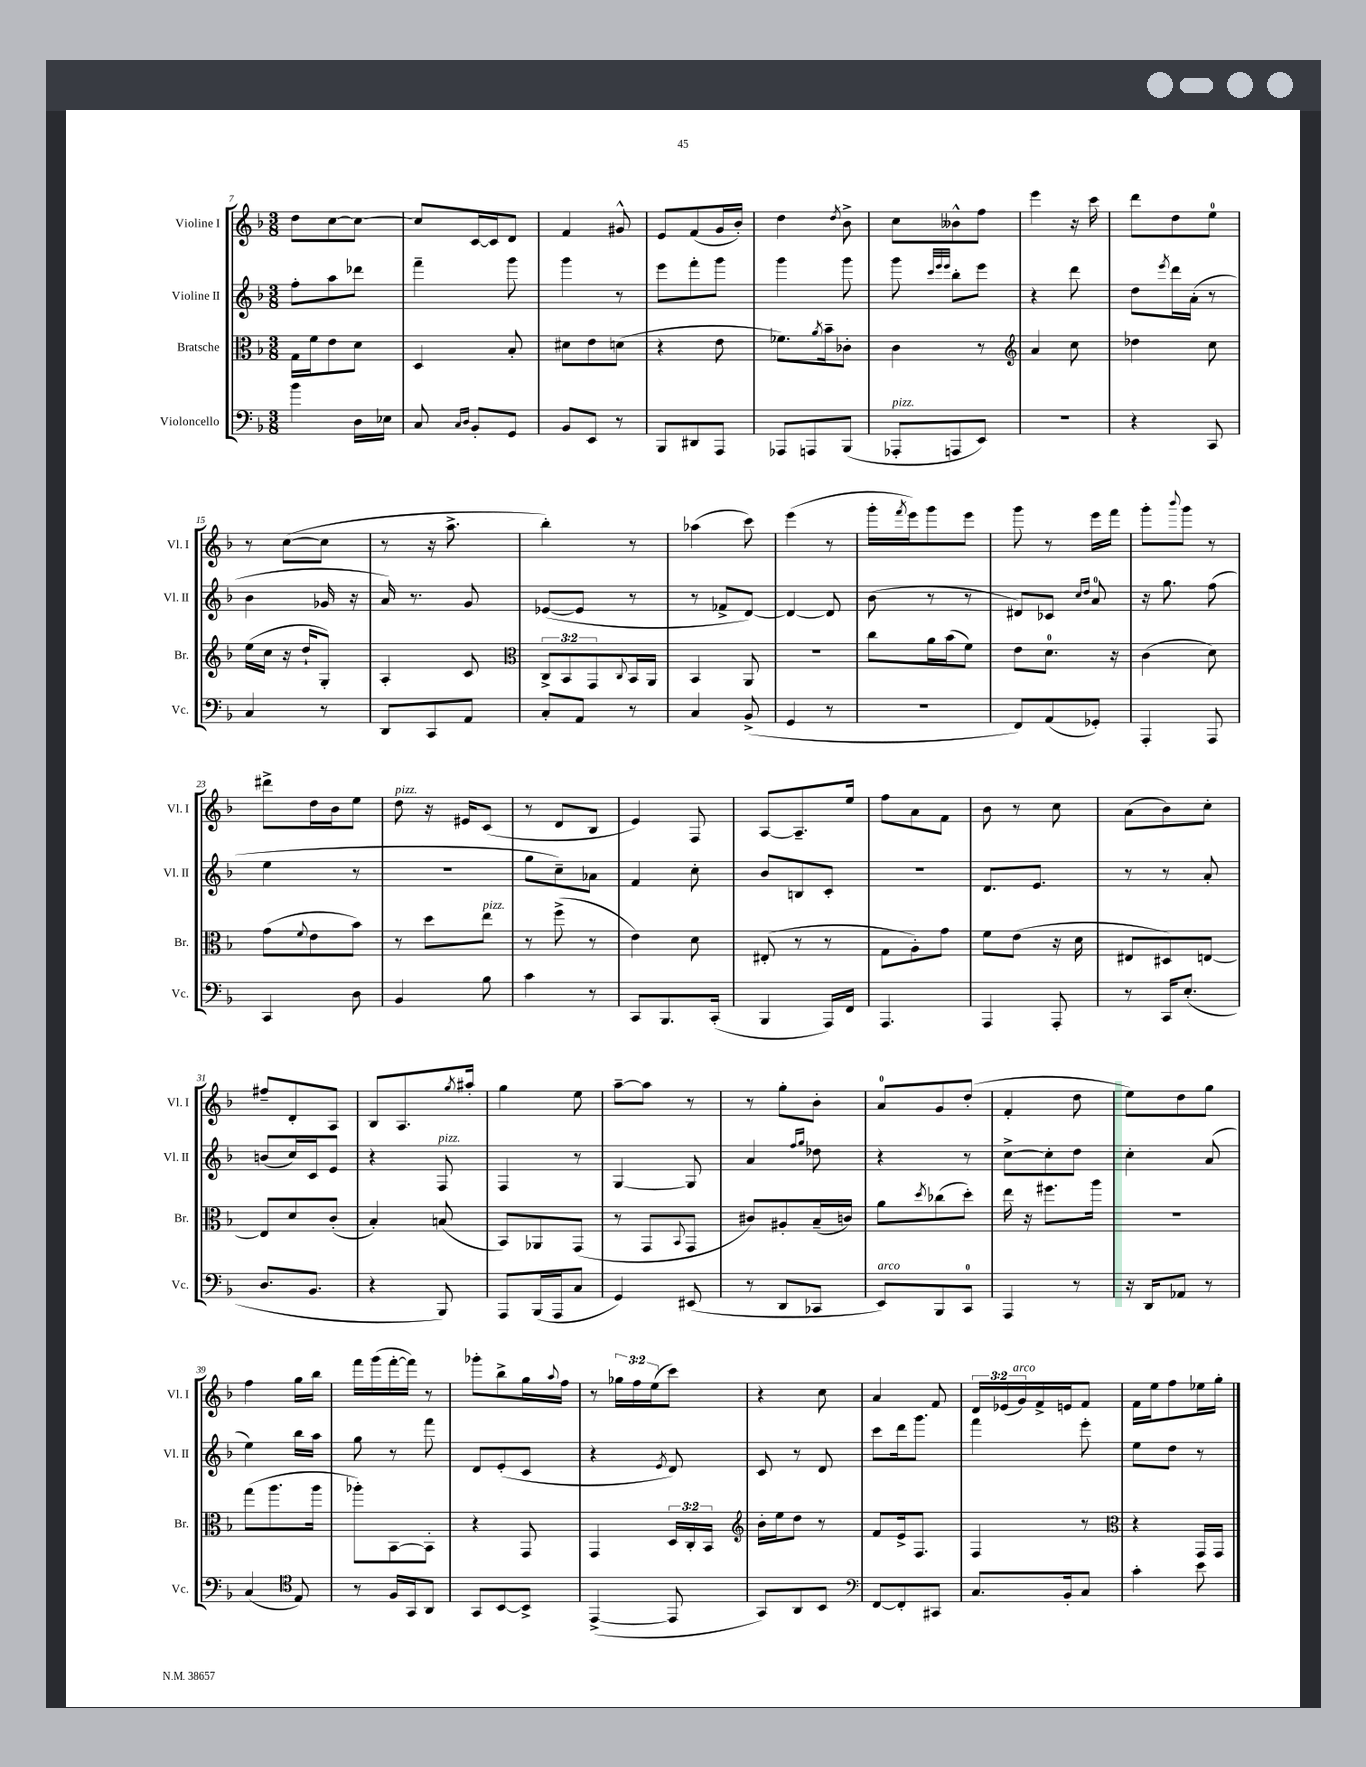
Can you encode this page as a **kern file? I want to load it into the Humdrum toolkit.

**kern	**kern	**kern	**kern
*part4	*part3	*part2	*part1
*staff4	*staff3	*staff2	*staff1
*I"Violoncello	*I"Bratsche	*I"Violine II	*I"Violine I
*I'Vc.	*I'Br.	*I'Vl. II	*I'Vl. I
*clefF4	*clefC3	*clefG2	*clefG2
*k[b-]	*k[b-]	*k[b-]	*k[b-]
*M3/8	*M3/8	*M3/8	*M3/8
=7	=7	=7	=7
4b-\	16G\LL	8ff'\L	8dd\L
.	16f\J	.	.
.	8e\	8aa\	[8cc\
16D\LL	8d\J	8ddd-X\J	8cc\J_
16E-X\JJ	.	.	.
=8	=8	=8	=8
8C/	4D/	4fff~\	8cc/L]
16qqC/LL	.	.	.
16qqD/JJ	.	.	.
8BB-'/L	.	.	[16c/L
.	.	.	16c/J]
8GG/J	8B-'/	8ggg\	8d/J
=9	=9	=9	=9
8BB-/L	8d#X\L	4ggg\	4f/
8EE/J	8e\	.	.
8r	(8dn\J	8r	8g#X^^/
=10	=10	=10	=10
8BBB-/L	4r	8eee\L	8e/L
8DD#X/	.	8fff'\	(8f/
8AAA/J	8e\	8ggg\J	16g/L
.	.	.	16b-'/JJ)
=11	=11	=11	=11
8AAA-X/L	8.f-X\L)	4ggg\	4dd\
8AAAn/	.	.	.
.	8qa/	.	.
.	16b-~\k	.	.
.	.	.	8qdd/
(8BBB-/J	8c-X'\J	8ggg\	8b-^\
=12	=12	=12	=12
!LO:TX:a:i:t=pizz.	!	!	!
8AAA-X'/L	4c\	8ggg\	8cc\L
.	.	32qqccc/LLL	.
.	.	32qqeee/	.
.	.	32qqeee/JJJ	.
8AAAn/	.	8bb-'\L	8b--X^^\
8EE/J)	8r	8eee\J	8ff\J
=13	=13	=13	=13
*	*clefG2	*	*
4.r	4a/	4r	4eee\
.	8cc\	8ddd\	16r
.	.	.	16ccc\
=14	=14	=14	=14
4r	4dd-X\	8dd\L	8ddd\L
.	.	8qeee/	.
.	.	16ddd\L	8dd\
.	.	(16a'\JJ	.
8CC/	8cc\	8r	8ee\J
!!LO:LB:g=z
=15	=15	=15	=15
4C/	(16ee\LL	4b-\	8r
.	16cc\JJ	.	.
.	16r	.	([8cc\L
.	16dd`/KL	.	.
8r	8G'/J)	16g-X/	8cc\J]
.	.	16r	.
=16	=16	=16	=16
8DD/L	4A'/	16a/)	8r
.	.	8.r	.
8CC/	.	.	16r
.	.	.	8.aa^\
8AA/J	8c/	8g/	.
=17	=17	=17	=17
*	*clefC3	*	*
8C'/L	12C^/L	([8e-X/L	4bb-'\)
.	12BB-/	.	.
8AA/J	.	8e-/J]	.
.	12GG/	.	.
.	8qqC/	.	.
8r	16BB-/L	8r	8r
.	16AA/JJ	.	.
=18	=18	=18	=18
4C/	4BB-/	8r	(4aa-X\
.	.	8f-X^/L	.
(8BB-^/	8AA/	[8d/J)	8ccc\)
=19	=19	=19	=19
4GG/	4.r	4d/_	(4eee\
8r	.	8d/]	8r
=20	=20	=20	=20
4.r	8cc\L	(8b-\	16ggg'\LL
.	.	.	8qfff/
.	.	.	16eee\J)
.	16a\L	8r	8ggg\
.	(16b-\J	.	.
.	8f\J)	8r	8eee\J
=21	=21	=21	=21
8FF/L)	8e\L	8d#X/L)	8ggg\
(8AA/	8.d\J	8c-X/J	8r
.	.	16qqcc/LL	.
.	.	16qqdd/JJ	.
8GG-X'/J)	.	8a/	16eee\LL
.	16r	.	16fff\JJ
=22	=22	=22	=22
4AAA'/	(4c\	16r	8ggg'\L
.	.	8.gg\	.
.	.	.	8qqbbb-/
.	.	.	8ggg\J
8AAA/	8d\)	(8ff\	8r
!!LO:LB:g=z
=23	=23	=23	=23
4CC/	(8g\L	4ee\	8ddd#X^\L
.	8qqf/	.	.
.	8e\	.	16dd\L
.	.	.	16b-\J
8D\	8b-\J)	8r	8ee\J
=24	=24	=24	=24
!	!	!	!LO:TX:a:i:t=pizz.
4BB-/	8r	4.r	8dd\
.	8dd\L	.	16r
.	.	.	16e#X/KL
!	!LO:TX:a:i:t=pizz.	!	!
8B-\	8ee\J	.	(8c/J
=25	=25	=25	=25
4c\	8r	8gg\L	8r
.	(8ff^\	8cc~\)	8d/L
8r	8r	8a-X\J	8B-/J
=26	=26	=26	=26
8CC/L	4e\)	4f/	4e/)
8.BBB-/	.	.	.
.	8d\	8cc'\	8F/
(16CC'/Jk	.	.	.
=27	=27	=27	=27
4BBB-/	(8E#X'/	8b-/L	[8A/L
.	8r	8Bn/	8.A~/]
16AAA/LL)	8r	8c'/J	.
16FF/JJ	.	.	16ee/Jk
=28	=28	=28	=28
4.AAA/	8G\L	4.r	8ff\L
.	8A'\)	.	8a\
.	8g\J	.	8f\J
=29	=29	=29	=29
4AAA/	8f\L	8.d/L	8b-\
.	(8e\J	.	8r
.	.	8.e/J	.
8AAA'/	16r	.	8cc\
.	16d\	.	.
=30	=30	=30	=30
8r	8E#X/L	8r	(8a\L
16CC/KL	8D#X/)	8r	8b-\)
(8.E'/J	.	.	.
.	[8En/J	8a'/	8cc'\J
!!LO:LB:g=z
=31	=31	=31	=31
8.D/L	8E/L]	(8bn/L	8ff#X~/L
.	8d/	16cc/L)	8d'/
8.BB-/J	.	16c/J	.
.	(8c'/J	8e/J	8A/J
=32	=32	=32	=32
4r	4B-'/)	4r	8B-/L
.	.	.	8.A/
!	!	!LO:TX:a:i:t=pizz.	!
8BBB-/)	(8Bn/	8F/	.
.	.	.	8qgg/
.	.	.	16aa#X'/Jk
=33	=33	=33	=33
8AAA/L	8BB-/L)	4F/	4gg\
(16BBB-/L	8AA-X/	.	.
16AAA/J	.	.	.
8C/J	(8GG/J	8r	8ee\
=34	=34	=34	=34
4GG/)	8r	[4G/	[8aa~\L
.	8GG/L	.	8aa\J]
.	8qqBB-/	.	.
(8EE#X/	8GG/J	8G/]	8r
=35	=35	=35	=35
8r	8c#X/L)	4a/	8r
8DD/L	8A#X'/	.	8gg'\L
.	.	16qqff/LL	.
.	.	16qqgg/JJ	.
8CC-X/J	(16B-~/L	8dd-X\	8b-'\J
.	16cn/JJ)	.	.
=36	=36	=36	=36
!LO:TX:a:i:t=arco	!	!	!
8EE/L)	8a\L	4r	8a/L
.	8qdd/	.	.
8BBB-/	(8cc-X\	.	8g/
8CC/J	8dd'\J)	8r	(8dd'/J
=37	=37	=37	=37
4AAA/	16ee\	[8cc^\L	4f'/
.	16r	.	.
.	8.ff#X\L	8cc'\]	.
8r	.	8dd\J	8dd\
.	16aa\Jk	.	.
=38	=38	=38	=38
16r	4.r	4cc'\	8ee\L)
16DD/KL	.	.	.
8AA-X/J	.	.	8dd\
8r	.	(8a/	8gg\J
!!LO:LB:g=z
=39	=39	=39	=39
(4C/	(8gg\L	4ee\)	4ff\
.	8.aa\	.	.
*clefC4	*	*	*
8E/)	.	16bb-\LL	16gg\LL
.	16aa\Jk	16aa\JJ	16bb-\JJ
=40	=40	=40	=40
8r	8aa-X'\L)	8gg\	16fff\LL
.	.	.	(16ggg\
16F/LL	[8BB-\	8r	[16fff'\
16GG/J	.	.	16fff\JJ])
8AA/J	8BB-'\J]	8fff\	8r
=41	=41	=41	=41
8GG/L	4r	8d/L	8ggg-X'\L
[8BB-/	.	(8e'/	8bb-^\
8BB-^/J]	8GG/	8c/J	16gg\L
.	.	.	8qqaa/
.	.	.	16ff\JJ
=42	=42	=42	=42
([4EE^/	4GG/	4r	8r
.	.	.	24gg-X\LL
.	.	.	24ff\
.	.	.	(24ee\J
.	.	8qe/	.
8EE/]	24D/LL	8d/)	8ccc\J)
.	24C'/	.	.
.	24BB-/JJ	.	.
=43	=43	=43	=43
*	*clefG2	*	*
8GG/L)	16b-'\LL	8c/	4r
.	16ee\J	.	.
8AA/	8dd\J	8r	.
8BB-/J	8r	8d/	8cc\
=44	=44	=44	=44
*clefF4	*	*	*
[8FF/L	8f/L	8ccc\L	4a/
8FF'/]	16e^/k	16ddd\k	.
.	8.F/J	8.ggg\J	.
8CC#X/J	.	.	8f/
=45	=45	=45	=45
8.C/L	4F/	4fff\	24d/LL
.	.	.	(24e-X/
!	!	!	!LO:TX:a:i:t=arco
.	.	.	24g/)
.	.	.	16f^/
16BB-'/k	.	.	16en/J
8C/J	8r	8eee'\	8f/J
=46	=46	=46	=46
*	*clefC3	*	*
4c'\	4r	8ee\L	16f\LL
.	.	.	16ee\J
.	.	8dd\J	8ff\
8e\	16GG/LL	8r	16ee-X\L
.	16GG/JJ	.	16gg'\JJ
==	==	==	==
*-	*-	*-	*-
